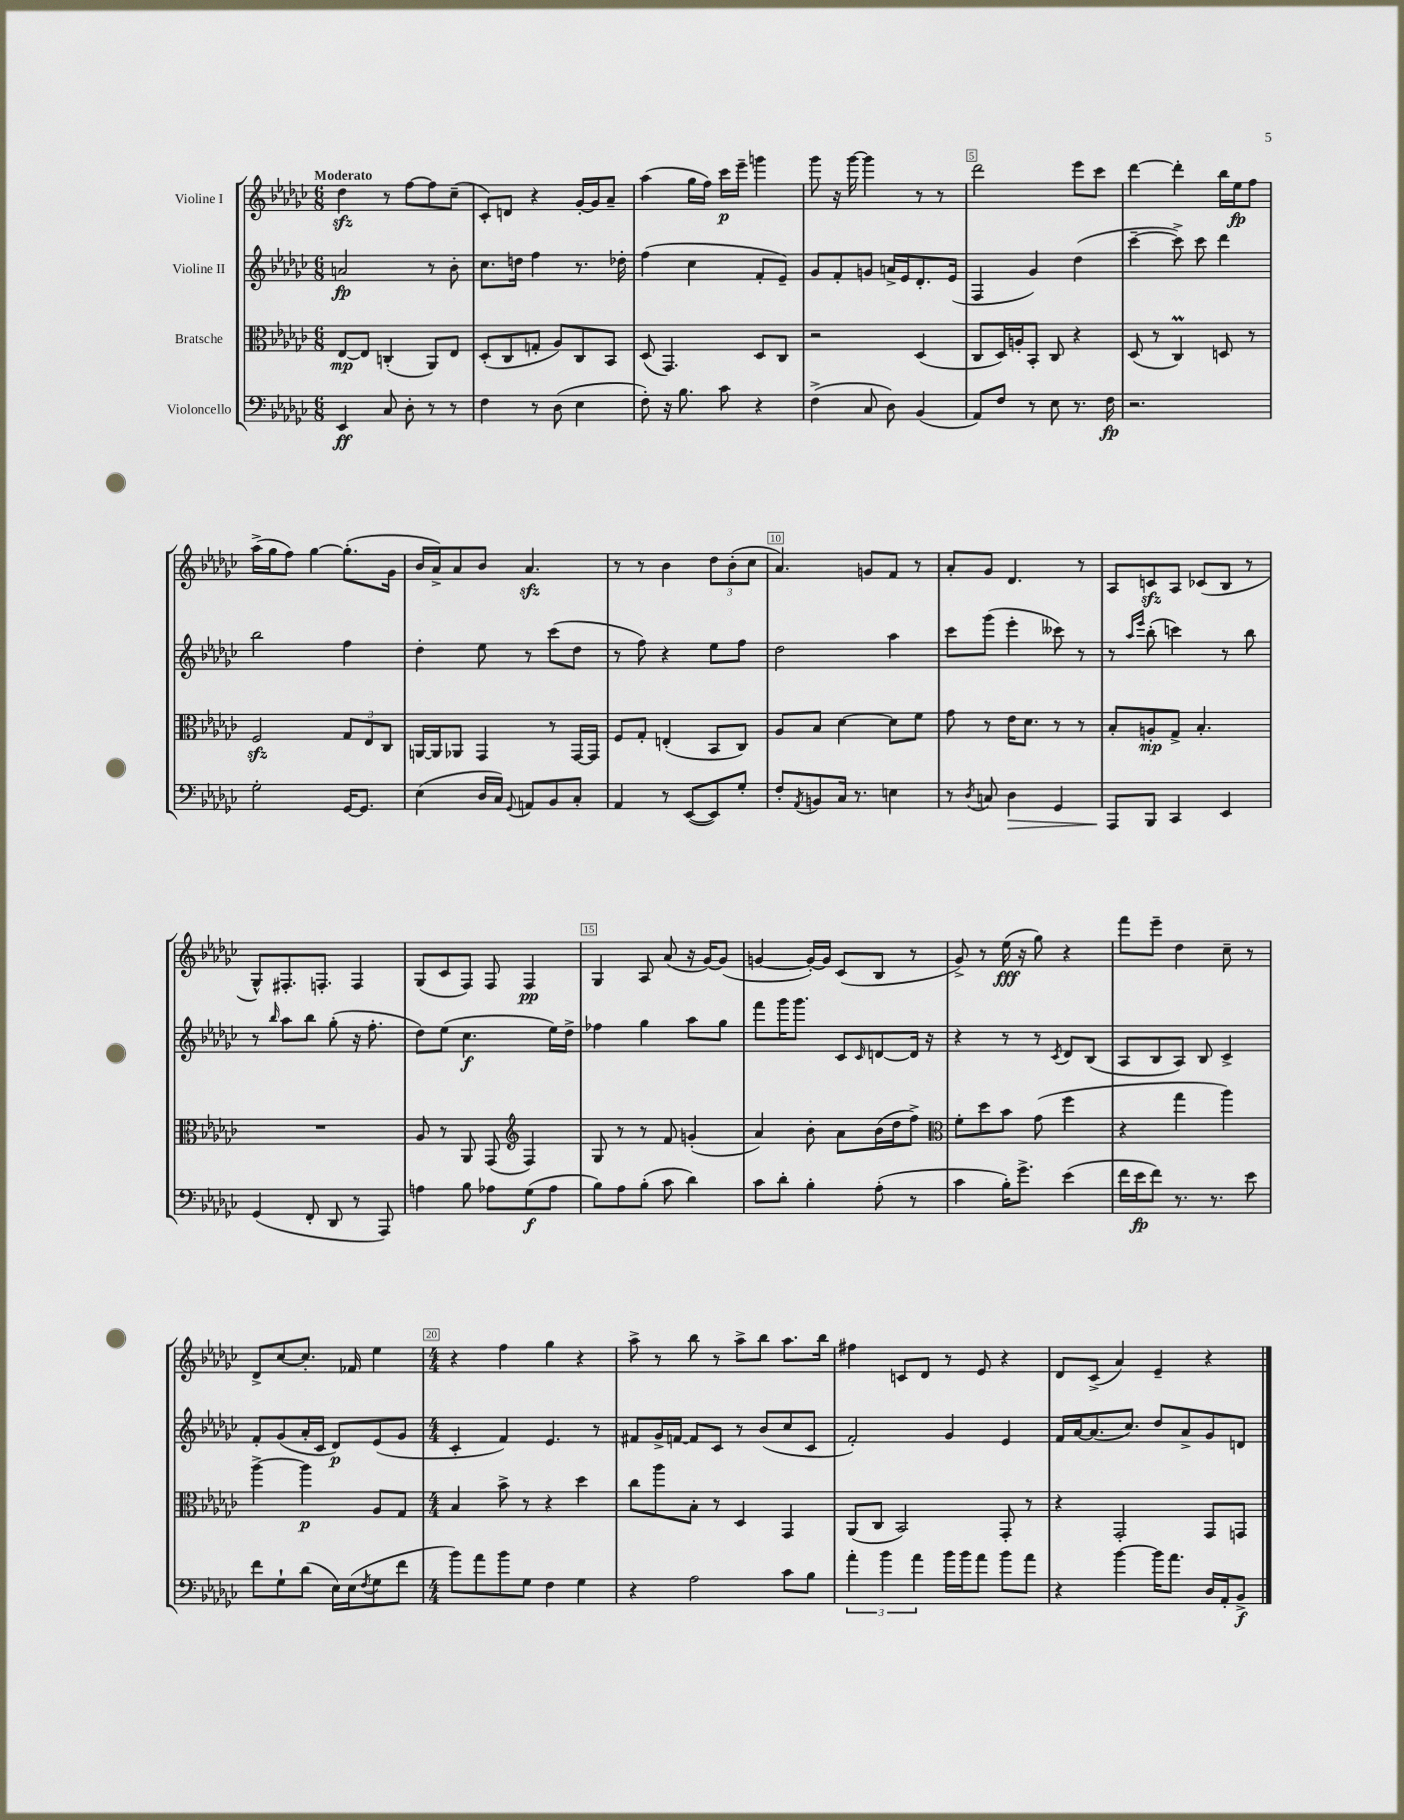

**kern	**kern	**kern	**kern
*staff4	*staff3	*staff2	*staff1
*clefF4	*clefC3	*clefG2	*clefG2
*k[b-e-a-d-g-c-]	*k[b-e-a-d-g-c-]	*k[b-e-a-d-g-c-]	*k[b-e-a-d-g-c-]
*M6/8	*M6/8	*M6/8	*M6/8
4EE-	[8E-	2a	4dd-
.	8E-]	.	.
8C-	(4C'	.	8r
8D-'	.	.	[8ff
8r	8AA-)	8r	8ff]
8r	8E-	8b-'	(8cc-~
=	=	=	=
4F	(8D-'	8.cc-	8c-')
.	8C-	.	8d
.	.	16dd	.
8r	8G'	4ff	4r
(8D-	8A-)	.	.
4E-	8C-	8.r	[16g-'
.	.	.	16g-]
.	8BB-	.	8a-~
.	.	16dd-'	.
=	=	=	=
8F')	(8D-	(4ff	(4aa-
16r	4.GG-)	.	.
8.B-	.	.	.
.	.	4cc-	16gg-
.	.	.	16ff)
8c-	.	.	16ccc-
.	.	.	16eee-~
4r	8D-	8f'	4ggg
.	8C-	8e-~)	.
=	=	=	=
(4F^	2r	8g-	8ggg-
.	.	8f'	16r
.	.	.	[16ggg-
8C-	.	8g	4ggg-]
8D-)	.	16a^	.
.	.	16e-	.
(4BB-	(4D-	8.d-'	8r
.	.	.	8r
.	.	(16e-	.
=	=	=	=
8AA-)	8C-	4F	2ddd-
8F	16D-)	.	.
.	16A'	.	.
8r	8BB-'	4g-)	.
8E-	8C-	.	.
8.r	4r	(4dd-	8eee-
.	.	.	8ccc-
16F	.	.	.
=	=	=	=
2.r	(8D-	[4ccc-~	[4ddd-
.	8r	.	.
.	4C-)	8ccc-^])	4ddd-']
.	.	8ccc-	.
.	8D	4ddd-	16bb-
.	.	.	16ee-
.	8r	.	8ff
=	=	=	=
2G-'	2F	2bb-	(16aa-^
.	.	.	16gg-
.	.	.	8ff)
.	.	.	[4gg-
[16GG-	12G-	4ff	(8.gg-']
8.GG-]	.	.	.
.	12E-	.	.
.	12C-	.	.
.	.	.	16g-
=	=	=	=
(4E-	[16AA	4dd-'	16b-
.	16AA]	.	16a-^)
.	8AA-	.	8a-
16D-	4GG-	8ee-	8b-
16C-)	.	.	.
8qqGG-	.	.	.
8AA	.	8r	4.a-
8BB-	8r	(8ccc-	.
8C-'	[16GG-	8dd-	.
.	16GG-]	.	.
=	=	=	=
4AA-	8F	8r	8r
.	8G-'	8ff)	8r
8r	(4E'	4r	4b-
([8EE-	.	.	.
8EE-])	8BB-	8ee-	12dd-
.	.	.	(12b-'
8G-'	8C-)	8ff	.
.	.	.	12cc-
=	=	=	=
8F'	8A-	2dd-	4.a-)
8qAA-	.	.	.
8BB	8B-	.	.
16C-	[4d-	.	.
8.r	.	.	.
.	.	.	8g
4E	8d-]	4aa-	8f
.	8f	.	8r
=	=	=	=
8r	8g-	8ccc-	8a-'
8qD-	.	.	.
8C	8r	(8ggg-	8g-
4D-	16e-	4eee-'	4.d-
.	8.d-	.	.
4GG-	8r	8ccc--)	.
.	8r	8r	8r
=	=	=	=
8AAA-	8B-'	8r	8A-
.	.	16qqaa-	.
.	.	16qqeee-	.
8BBB-	8A'	(8bb-'	8c
4CC-	8G-^	4ccc)	8A-
.	4.B-'	.	(8c-
4EE-	.	8r	8B-
.	.	8bb-	8r
=	=	=	=
(4GG-	2.r	8r	8G-^^)
.	.	16qqbb-	.
.	.	8aa-	8.F#'
8FF'	.	8bb-	.
.	.	.	8.F'
8DD-	.	(8gg-'	.
8r	.	16r	4F
.	.	8.ff'	.
8AAA-)	.	.	.
=	=	=	=
4A	8A-	8dd-)	(8G-
.	8r	(8ee-	8c-
8B-	8AA-	4.cc-	8F)
8A-	(8GG-	.	8F
*	*clefG2	*	*
(8G-	4F)	.	4F
8A-	.	16ee-)	.
.	.	16dd-^	.
=	=	=	=
8B-)	8G-	4ff-	4G-
8A-	8r	.	.
(8B-'	8r	4gg-	8A-
8c-	8f	.	(8a-
4d-)	(4g'	8aa-	16r
.	.	.	[16g-)
.	.	8gg-	(8g-]
=	=	=	=
8c-	4a-)	8fff	[4g
8d-'	.	16ggg-	.
.	.	8.ggg-	.
4B-'	8b-'	.	16g'_)
.	.	.	16g]
.	8a-	8c-	(8c-
.	.	16qqc-	.
(8A-'	(16b-	[8d	8B-
.	16dd-	.	.
8r	8ff^)	16d]	8r
.	.	16r	.
=	=	=	=
*	*clefC3	*	*
4c-	8f'	4r	8g-^)
.	8dd-	.	8r
16B-')	8b-	8r	(16ee-
8.g-^	.	.	16r
.	(8g-	8r	8gg-)
.	.	8qc-	.
(4e-	4ff	8d-	4r
.	.	(8B-	.
=	=	=	=
16f	4r	8A-	8fff
16e-	.	.	.
8f)	.	8B-	8eee-~
8.r	4gg-	8A-)	4dd-
.	.	8B-	.
8.r	.	.	.
.	4aa-)	4c-^	8cc-~
8e-	.	.	8r
=	=	=	=
8f	[4aa-^	8f'	8d-^
8G-`	.	(8g-	[8cc-
(8d-	4aa-]	16a-'	8.cc-']
.	.	16c-	.
16E-)	.	8d-)	.
(16E-	.	.	16f-
8qF	.	.	.
8G-	8A-	(8e-	4ee-
8f	8G-	8g-	.
=	=	=	=
*M4/4	*M4/4	*M4/4	*M4/4
8b-)	4B-	4c-'	4r
8a-	.	.	.
8b-	8b-^	4f)	4ff
8G-	8r	.	.
4F	4r	4.e-	4gg-
4G-	4dd-	.	4r
.	.	8r	.
=	=	=	=
4r	8cc-	8f#	8aa-^
.	8aa-	16g-^	8r
.	.	[16f	.
2A-	8B-'	8f]	8bb-
.	8r	8c-	8r
.	4D-	8r	8aa-^
.	.	(8b-	8bb-
8c-	4GG-	8cc-	8.aa-
8B-	.	8c-	.
.	.	.	16bb-
=	=	=	=
6a-'	(8AA-	2f')	4ff#
.	8C-	.	.
6b-	.	.	.
.	2BB-)	.	8c
6a-	.	.	.
.	.	.	8d-
16b-	.	4g-	8r
16b-	.	.	.
8a-	.	.	8e-
8b-	8GG-'	4e-	4r
8a-	8r	.	.
=	=	=	=
4r	4r	16f	8d-
.	.	[16a-	.
.	.	(8.a-]	(8c-^
[4b-	2GG-'	.	4a-)
.	.	8.cc-)	.
16b-]	.	8dd-	4e-~
8.a-	.	.	.
.	.	8a-^	.
16D-	8GG-	8g-	4r
16AA-'	.	.	.
8BB-^	8GG	8d	.
==	==	==	==
*-	*-	*-	*-
